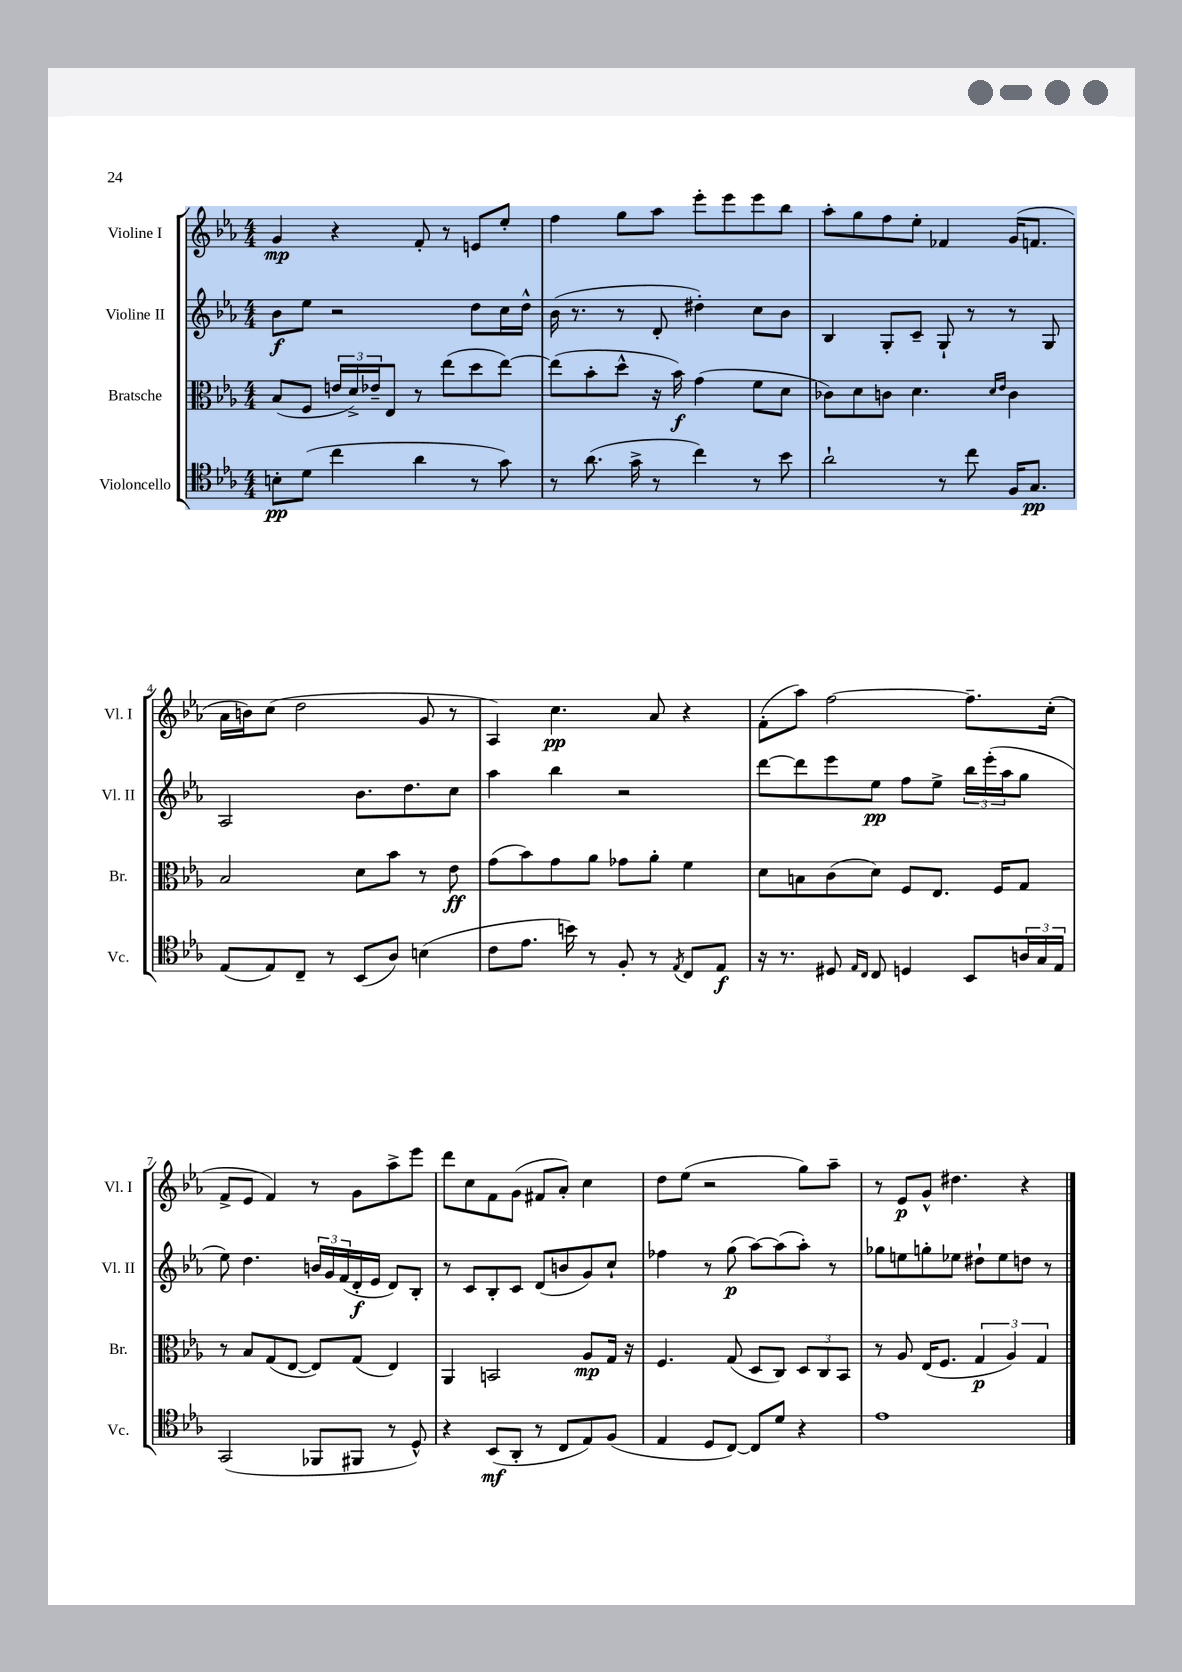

**kern	**dynam	**kern	**dynam	**kern	**dynam	**kern	**dynam
*part4	*part4	*part3	*part3	*part2	*part2	*part1	*part1
*staff4	*staff4	*staff3	*staff3	*staff2	*staff2	*staff1	*staff1
*I"Violoncello	*	*I"Bratsche	*	*I"Violine II	*	*I"Violine I	*
*I'Vc.	*	*I'Br.	*	*I'Vl. II	*	*I'Vl. I	*
*clefC4	*	*clefC3	*	*clefG2	*	*clefG2	*
*k[b-e-a-]	*	*k[b-e-a-]	*	*k[b-e-a-]	*	*k[b-e-a-]	*
*M4/4	*	*M4/4	*	*M4/4	*	*M4/4	*
=1	=1	=1	=1	=1	=1	=1	=1
8Bn'\L	pp	(8B-/L	.	8b-\L	f	4g/	mp
(8d\J	.	8F/J	.	8ee-\J	.	.	.
4cc\	.	24en/LL	.	2r	.	4r	.
.	.	24d^/)	.	.	.	.	.
.	.	24e-X~/J	.	.	.	.	.
.	.	8E-/J	.	.	.	.	.
4a-\	.	8r	.	.	.	8f'/	.
.	.	(8ee-\L	.	.	.	8r	.
8r	.	8dd\	.	8dd\L	.	8en/L	.
8g\)	.	[8ee-\J)	.	16cc\L	.	8ee-'/J	.
.	.	.	.	16dd^^\JJ	.	.	.
=2	=2	=2	=2	=2	=2	=2	=2
8r	.	(8ee-\L]	.	(16b-\	.	4ff\	.
.	.	.	.	8.r	.	.	.
(8.a-\	.	8b-'\	.	.	.	.	.
.	.	8dd^^\J	.	8r	.	8gg\L	.
16g^\	.	.	.	.	.	.	.
8r	.	16r	.	8d'/	.	8aa-\J	.
.	.	16b-\)	f	.	.	.	.
4cc\)	.	(4g\	.	4dd#X'\)	.	8eee-'\L	.
.	.	.	.	.	.	8eee-\	.
8r	.	8f\L	.	8cc\L	.	8eee-\	.
8b-\	.	8d\J	.	8b-\J	.	8bb-\J	.
=3	=3	=3	=3	=3	=3	=3	=3
2a-`\	.	8c-X\L)	.	4B-/	.	8aa-'\L	.
.	.	8d\	.	.	.	8gg\	.
.	.	8cn\J	.	8G'/L	.	8ff\	.
.	.	4.d\	.	8c~/J	.	8ee-'\J	.
8r	.	.	.	8G`/	.	4f-X/	.
8cc\	.	.	.	8r	.	.	.
.	.	16qqd/LL	.	.	.	.	.
.	.	16qqe-/JJ	.	.	.	.	.
16F/KL	.	4c\	.	8r	.	(16g/KL	.
8.G/J	pp	.	.	.	.	8.fn/J	.
.	.	.	.	8G/	.	.	.
!!LO:LB:g=z
=4	=4	=4	=4	=4	=4	=4	=4
(8E-/L	.	2B-/	.	2A-/	.	16a-\LL	.
.	.	.	.	.	.	16bn\J)	.
8E-/)	.	.	.	.	.	(8cc\J	.
8C~/J	.	.	.	.	.	2dd\	.
8r	.	.	.	.	.	.	.
(8BB-/L	.	8d\L	.	8.b-\L	.	.	.
8A-/J)	.	8b-\J	.	.	.	.	.
.	.	.	.	8.dd\	.	.	.
(4Bn\	.	8r	.	.	.	8g/	.
.	.	8e-\	ff	8cc\J	.	8r	.
=5	=5	=5	=5	=5	=5	=5	=5
8c\L	.	(8g\L	.	4aa-\	.	4A-/)	.
8.e-\J	.	8b-\)	.	.	.	.	.
.	.	8g\	.	4bb-\	.	4.cc\	pp
16bn\)	.	.	.	.	.	.	.
8r	.	8a-\J	.	.	.	.	.
8F'/	.	8g-X\L	.	2r	.	.	.
8r	.	8a-'\J	.	.	.	8a-/	.
8qE-/	.	.	.	.	.	.	.
8C/L	.	4f\	.	.	.	4r	.
8E-/J	f	.	.	.	.	.	.
=6	=6	=6	=6	=6	=6	=6	=6
16r	.	8d\L	.	[8ddd\L	.	(8f'\L	.
8.r	.	.	.	.	.	.	.
.	.	8Bn\	.	8ddd\]	.	8aa-\J)	.
8D#X/	.	(8c\	.	8eee-\	.	[2ff\	.
16qqE-/LL	.	.	.	.	.	.	.
16qqC/JJ	.	.	.	.	.	.	.
8C/	.	8d\J)	.	8ee-\J	pp	.	.
4Dn/	.	8F/L	.	8ff\L	.	.	.
.	.	8.E-/J	.	8ee-^\J	.	.	.
8BB-/L	.	.	.	24bb-\LL	.	8.ff~\L]	.
.	.	.	.	(24eee-'\	.	.	.
.	.	16F/KL	.	.	.	.	.
.	.	.	.	24aa-\J	.	.	.
24An/L	.	8G/J	.	8gg\J	.	.	.
24G/	.	.	.	.	.	.	.
.	.	.	.	.	.	(16cc'\Jk	.
24E-/JJ	.	.	.	.	.	.	.
!!LO:LB:g=z
=7	=7	=7	=7	=7	=7	=7	=7
(2GG/	.	8r	.	8ee-\)	.	8f^/L	.
.	.	8B-/L	.	4.dd\	.	8e-/J	.
.	.	(8G/	.	.	.	4f/)	.
.	.	[8E-/J	.	.	.	.	.
8FF-X/L	.	8E-/L])	.	24bn/LL	.	8r	.
.	.	.	.	24g/	.	.	.
.	.	.	.	(24f/	.	.	.
8FF#X/J	.	(8G/J	.	16d'/	f	8g\L	.
.	.	.	.	16e-/JJ	.	.	.
8r	.	4E-/)	.	8d/L)	.	8aa-^\	.
8D^^/)	.	.	.	8B-'/J	.	8eee-\J	.
=8	=8	=8	=8	=8	=8	=8	=8
4r	.	4AA-/	.	8r	.	8ddd\L	.
.	.	.	.	8c/L	.	8cc\	.
(8BB-/L	mf	2BBn/	.	8B-'/	.	8f\	.
8AA-'/J	.	.	.	8c/J	.	(8g\J	.
8r	.	.	.	(8d/L	.	8f#X/L	.
8C/L	.	.	.	8bn/	.	8a-'/J)	.
8E-/)	.	8A-/L	mp	8g/)	.	4cc\	.
(8F/J	.	16G/Jk	.	8cc`/J	.	.	.
.	.	16r	.	.	.	.	.
=9	=9	=9	=9	=9	=9	=9	=9
4E-/	.	4.F/	.	4ff-X\	.	8dd\L	.
.	.	.	.	.	.	(8ee-\J	.
8D/L	.	.	.	8r	.	2r	.
[8C/J)	.	(8G/	.	(8gg\	p	.	.
8C/L]	.	8D/L	.	[8aa-\L)	.	.	.
8d/J	.	8C/J)	.	(8aa-\]	.	.	.
4r	.	12D/L	.	8aa-'\J)	.	8gg\L)	.
.	.	12C/	.	.	.	.	.
.	.	.	.	8r	.	8aa-~\J	.
.	.	12BB-/J	.	.	.	.	.
=10	=10	=10	=10	=10	=10	=10	=10
1e-	.	8r	.	8gg-X\L	.	8r	.
.	.	8A-/	.	8een\	.	8e-/L	p
.	.	(16E-/KL	.	8ggn'\	.	8g^^/J	.
.	.	8.F/J	.	.	.	.	.
.	.	.	.	8ee-X\J	.	4.dd#X\	.
.	.	6G/	p	8dd#X`\L	.	.	.
.	.	.	.	8ee-\	.	.	.
.	.	6A-/)	.	.	.	.	.
.	.	.	.	8ddn\J	.	4r	.
.	.	6G/	.	.	.	.	.
.	.	.	.	8r	.	.	.
==	==	==	==	==	==	==	==
*-	*-	*-	*-	*-	*-	*-	*-
